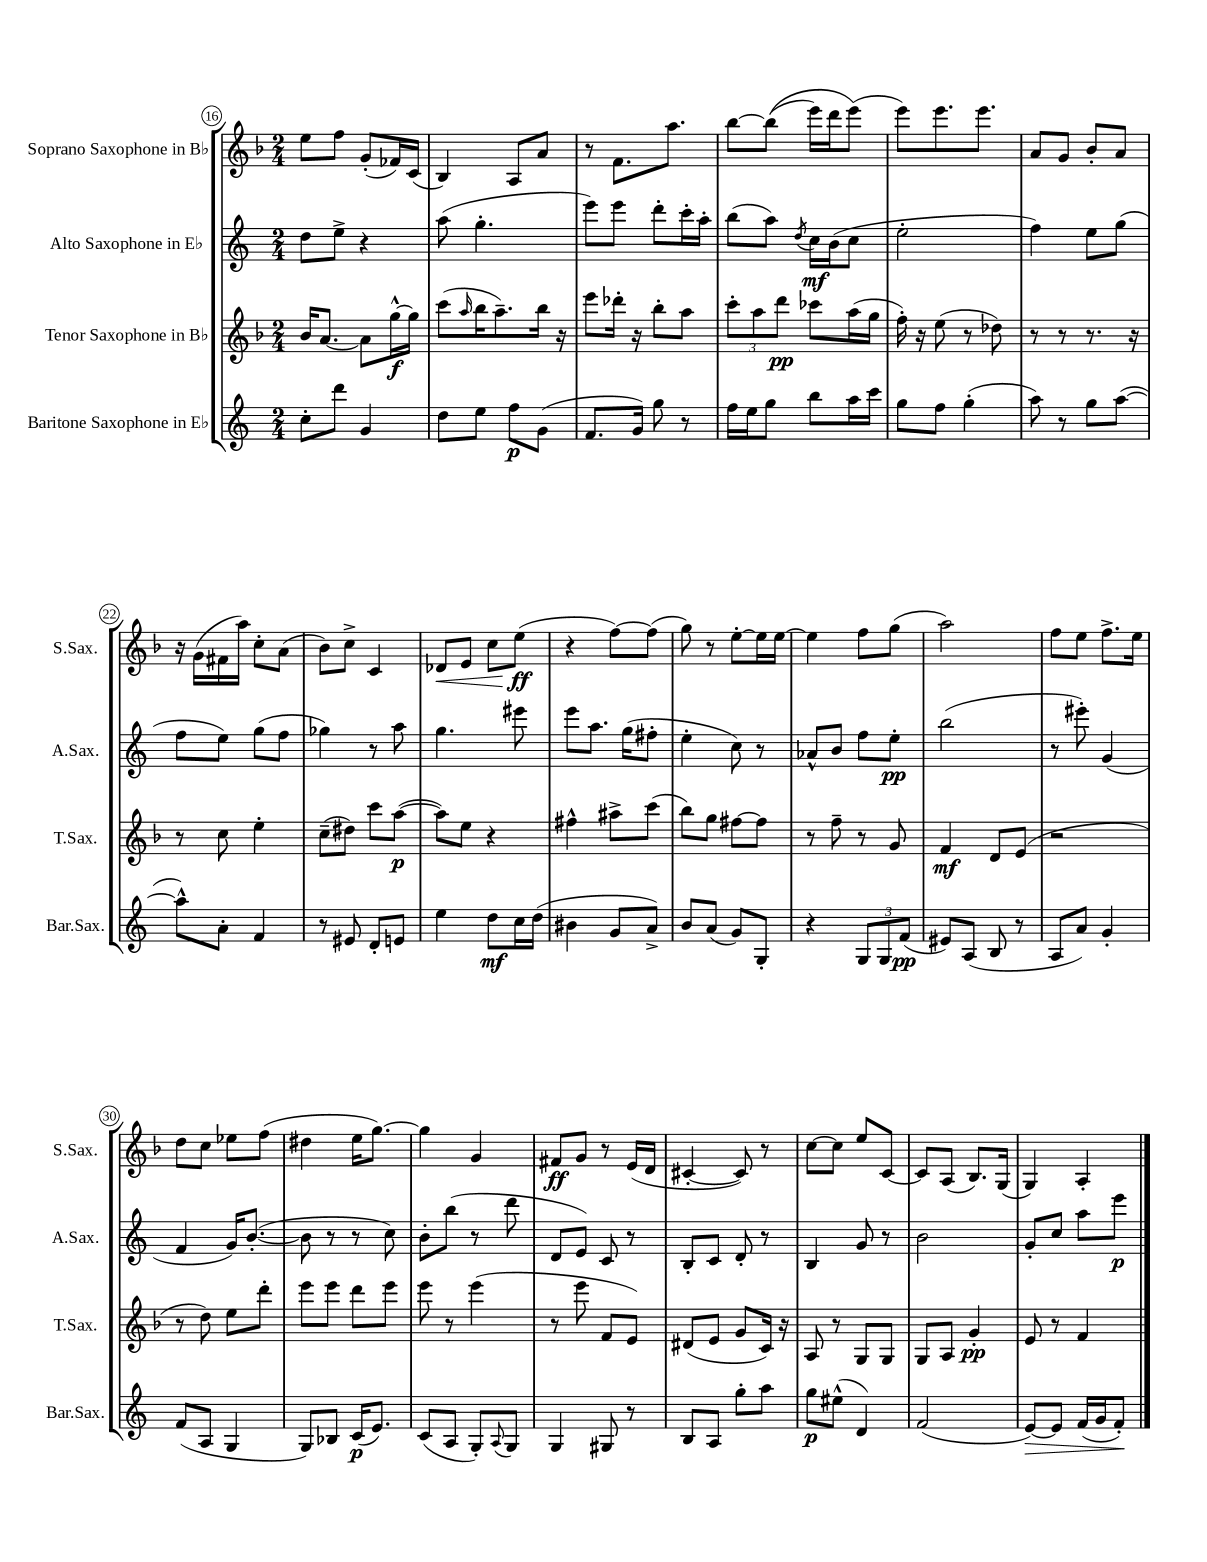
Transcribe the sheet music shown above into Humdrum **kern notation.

**kern	**dynam	**kern	**dynam	**kern	**dynam	**kern	**dynam
*part4	*part4	*part3	*part3	*part2	*part2	*part1	*part1
*staff4	*staff4	*staff3	*staff3	*staff2	*staff2	*staff1	*staff1
*I"Baritone Saxophone in E♭	*	*I"Tenor Saxophone in B♭	*	*I"Alto Saxophone in E♭	*	*I"Soprano Saxophone in B♭	*
*I'Bar.Sax.	*	*I'T.Sax.	*	*I'A.Sax.	*	*I'S.Sax.	*
*clefG2	*	*clefG2	*	*clefG2	*	*clefG2	*
*k[]	*	*k[b-]	*	*k[]	*	*k[b-]	*
*M2/4	*	*M2/4	*	*M2/4	*	*M2/4	*
=16	=16	=16	=16	=16	=16	=16	=16
8cc'\L	.	16b-/KL	.	8dd\L	.	8ee\L	.
.	.	[8.a/J	.	.	.	.	.
8ddd\J	.	.	.	8ee^\J	.	8ff\J	.
4g/	.	8a\L]	.	4r	.	(8g'/L	.
.	.	[16gg^^\L	f	.	.	16f-X/L)	.
.	.	16gg\JJ]	.	.	.	(16c/JJ	.
=17	=17	=17	=17	=17	=17	=17	=17
8dd\L	.	(8ccc\L	.	(8aa\	.	4B-/)	.
.	.	16qqaa/	.	.	.	.	.
8ee\J	.	16bb-\K	.	4.gg'\	.	.	.
.	.	8.aa~\)	.	.	.	.	.
8ff\L	p	.	.	.	.	8A/L	.
(8g\J	.	16bb-\Jk	.	.	.	8a/J	.
.	.	16r	.	.	.	.	.
=18	=18	=18	=18	=18	=18	=18	=18
8.f/L	.	8eee\L	.	8eee\L)	.	8r	.
.	.	16ddd-X'\Jk	.	8eee\J	.	8.f\L	.
16g/Jk)	.	16r	.	.	.	.	.
8gg\	.	8bb-'\L	.	8ddd'\L	.	.	.
.	.	.	.	.	.	8.aa\J	.
8r	.	8aa\J	.	16ccc'\L	.	.	.
.	.	.	.	16aa'\JJ	.	.	.
=19	=19	=19	=19	=19	=19	=19	=19
16ff\LL	.	12ccc'\L	.	(8bb\L	.	[8bb-\L	.
16ee\J	.	.	.	.	.	.	.
.	.	12aa\	.	.	.	.	.
8gg\J	.	.	.	8aa\J)	.	((8bb-\J]	.
.	.	12ddd\J	pp	.	.	.	.
.	.	.	.	8qdd/	.	.	.
8bb\L	.	8ccc-X\L	.	16cc\LL	mf	16eee\LL)	.
.	.	.	.	(16b\J	.	16ddd\J	.
16aa\L	.	(16aa\L	.	8cc\J	.	(8eee\J)	.
16ccc\JJ	.	16gg\JJ	.	.	.	.	.
=20	=20	=20	=20	=20	=20	=20	=20
8gg\L	.	16ff'\)	.	2ee'\	.	8eee\L)	.
.	.	16r	.	.	.	.	.
8ff\J	.	(8ee\	.	.	.	8.eee\	.
(4gg'\	.	8r	.	.	.	.	.
.	.	.	.	.	.	8.eee\J	.
.	.	8dd-X\)	.	.	.	.	.
=21	=21	=21	=21	=21	=21	=21	=21
8aa\)	.	8r	.	4ff\)	.	8a/L	.
8r	.	8r	.	.	.	8g/J	.
8gg\L	.	8.r	.	8ee\L	.	8b-'/L	.
([8aa\J	.	.	.	(8gg\J	.	8a/J	.
.	.	16r	.	.	.	.	.
!!LO:LB:g=z
=22	=22	=22	=22	=22	=22	=22	=22
8aa^^\L])	.	8r	.	8ff\L	.	16r	.
.	.	.	.	.	.	(16g\LL	.
8a'\J	.	8cc\	.	8ee\J)	.	16f#X\	.
.	.	.	.	.	.	16aa\JJ)	.
4f/	.	4ee'\	.	(8gg\L	.	8cc'\L	.
.	.	.	.	8ff\J	.	(8a\J	.
=23	=23	=23	=23	=23	=23	=23	=23
8r	.	(8cc~\L	.	4gg-X\)	.	8b-\L)	.
8e#X/	.	8dd#X\J)	.	.	.	8cc^\J	.
8d'/L	.	8ccc\L	.	8r	.	4c/	.
8en/J	.	([8aa\J	p	8aa\	.	.	.
=24	=24	=24	=24	=24	=24	=24	=24
!	!	!	!	!	!	!	!LO:HP:b
4ee\	.	8aa\L])	.	4.gg\	.	8d-X/L	<
.	.	8ee\J	.	.	.	8e/J	.
8dd\L	mf	4r	.	.	.	8cc\L	.
16cc\L	.	.	.	8eee#X\	.	(8ee\J	ff
(16dd\JJ	.	.	.	.	.	.	.
.	.	.	.	.	.	.	[
=25	=25	=25	=25	=25	=25	=25	=25
4b#X\	.	4ff#X^^\	.	8eee\L	.	4r	.
.	.	.	.	8.aa\J	.	.	.
8g/L	.	8aa#X^\L	.	.	.	[8ff\L)	.
.	.	.	.	(16gg\KL	.	.	.
8a^/J)	.	(8ccc\J	.	8ff#X'\J	.	(8ff\J]	.
=26	=26	=26	=26	=26	=26	=26	=26
8b/L	.	8bb-\L)	.	4ee'\	.	8gg\)	.
(8a/J	.	8gg\J	.	.	.	8r	.
8g/L)	.	[8ff#X\L	.	8cc\)	.	[8ee'\L	.
8G'/J	.	8ff#\J]	.	8r	.	16ee\L]	.
.	.	.	.	.	.	[16ee\JJ	.
=27	=27	=27	=27	=27	=27	=27	=27
4r	.	8r	.	8a-X^^/L	.	4ee\]	.
.	.	8ff~\	.	8b/J	.	.	.
12G/L	.	8r	.	8ff\L	.	8ff\L	.
12G/	.	.	.	.	.	.	.
.	.	8g/	.	8ee'\J	pp	(8gg\J	.
(12f/J	pp	.	.	.	.	.	.
=28	=28	=28	=28	=28	=28	=28	=28
8e#X/L)	.	4f/	mf	(2bb\	.	2aa\)	.
(8A/J	.	.	.	.	.	.	.
8B/	.	8d/L	.	.	.	.	.
8r	.	(8e/J	.	.	.	.	.
=29	=29	=29	=29	=29	=29	=29	=29
8A/L	.	2r	.	8r	.	8ff\L	.
8a/J)	.	.	.	8eee#X'\)	.	8ee\J	.
4g'/	.	.	.	(4g/	.	8.ff^\L	.
.	.	.	.	.	.	16ee\Jk	.
!!LO:LB:g=z
=30	=30	=30	=30	=30	=30	=30	=30
(8f/L	.	8r	.	4f/	.	8dd\L	.
8A/J	.	8dd\)	.	.	.	8cc\J	.
4G/	.	8ee\L	.	16g/KL)	.	8ee-X\L	.
.	.	.	.	([8.b'/J	.	.	.
.	.	8ddd'\J	.	.	.	(8ff\J	.
=31	=31	=31	=31	=31	=31	=31	=31
8G/L)	.	8eee\L	.	8b\]	.	4dd#X\	.
8B-X/J	.	8eee\J	.	8r	.	.	.
(16c/KL	p	8ddd\L	.	8r	.	16ee\KL	.
8.e/J)	.	.	.	.	.	[8.gg\J)	.
.	.	8eee\J	.	8cc\)	.	.	.
=32	=32	=32	=32	=32	=32	=32	=32
(8c/L	.	8eee\	.	8b'\L	.	4gg\]	.
8A/J	.	8r	.	(8bb\J	.	.	.
8G'/L)	.	(4eee\	.	8r	.	4g/	.
8qqA/	.	.	.	.	.	.	.
8G/J	.	.	.	8ddd\	.	.	.
=33	=33	=33	=33	=33	=33	=33	=33
4G/	.	8r	.	8d/L	.	8f#X/L	ff
.	.	8eee\	.	8e/J)	.	8g/J	.
8G#X/	.	8f/L	.	8c/	.	8r	.
8r	.	8e/J)	.	8r	.	(16e/LL	.
.	.	.	.	.	.	16d/JJ	.
=34	=34	=34	=34	=34	=34	=34	=34
8B/L	.	(8d#X/L	.	8B'/L	.	[4c#X'/	.
8A/J	.	8e/J	.	8c/J	.	.	.
8gg'\L	.	8g/L	.	8d'/	.	8c#/])	.
8aa\J	.	16c/Jk)	.	8r	.	8r	.
.	.	16r	.	.	.	.	.
=35	=35	=35	=35	=35	=35	=35	=35
8gg\L	p	8A/	.	4B/	.	[8cc\L	.
(8ee#X^^\J	.	8r	.	.	.	8cc\J]	.
4d/)	.	8G/L	.	8g/	.	8ee/L	.
.	.	8G/J	.	8r	.	[8c/J	.
=36	=36	=36	=36	=36	=36	=36	=36
(2f/	.	8G/L	.	2b\	.	8c/L]	.
.	.	8A/J	.	.	.	(8A/J	.
.	.	4g'/	pp	.	.	8.B-/L)	.
.	.	.	.	.	.	(16G/Jk	.
=37	=37	=37	=37	=37	=37	=37	=37
!	!LO:HP:b	!	!	!	!	!	!
[8e/L)	>	8e/	.	8g'/L	.	4G/)	.
8e/J]	.	8r	.	8cc/J	.	.	.
(16f/LL	.	4f/	.	8aa\L	.	4A'/	.
16g/J	.	.	.	.	.	.	.
8f'/J)	.	.	.	8eee\J	p	.	.
.	]	.	.	.	.	.	.
==	==	==	==	==	==	==	==
*-	*-	*-	*-	*-	*-	*-	*-
